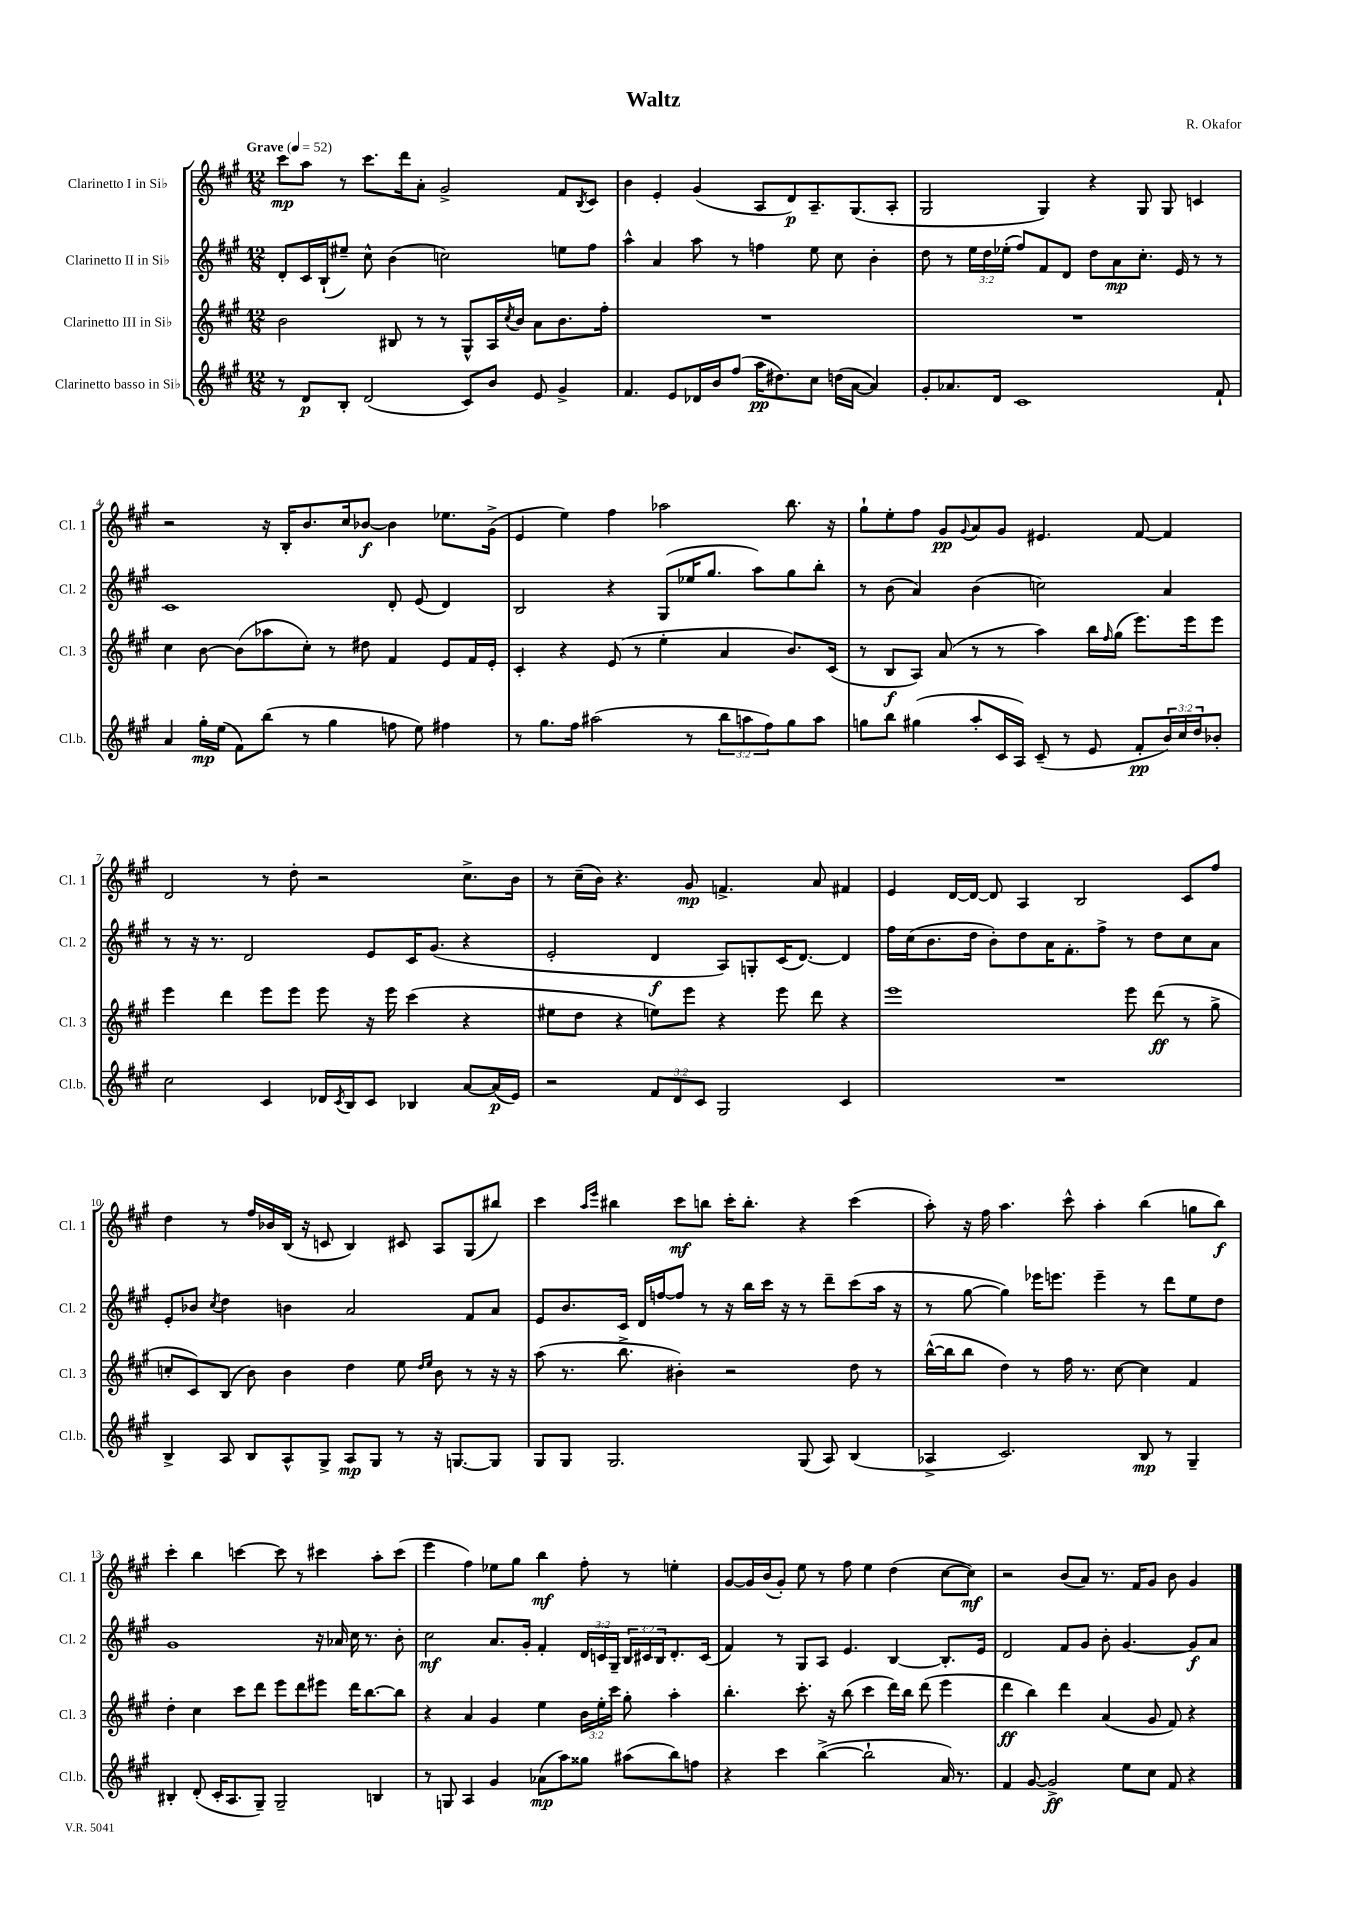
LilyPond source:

\header { title = "Waltz" composer = "R. Okafor" }
<<
\new StaffGroup <<
\new Staff = "s0" \with { instrumentName = "Clarinetto I in Sib" shortInstrumentName = "Cl. 1" } {
    \clef treble \key a \major \numericTimeSignature \time 12/8 \tempo "Grave" 4 = 52
    cis'''8\mp a''8 r8 cis'''8. d'''16 a'8-. gis'2-> fis'8 \acciaccatura { b8 } cis'8 |
    b'4 e'4-. gis'4( a8 d'8\p) a8.-- gis8.( a8-. |
    gis2 gis4) r4 gis8 gis8 c'4 |
    r2 r16 b16-. b'8. cis''16 bes'8~\f bes'4 ees''8. gis'16->( |
    e'4 e''4) fis''4 aes''2 b''8. r16 |
    gis''8-! e''8-. fis''8 gis'8\pp \appoggiatura { gis'8 } a'8 gis'8 eis'4. fis'8~ fis'4 |
    d'2 r8 d''8-. r2 cis''8.-> b'16 |
    r8 cis''16--( b'16) r4. gis'8\mp f'4.-> a'8 fis'4 |
    e'4 d'16~ d'16~ d'8 a4 b2 cis'8 fis''8 |
    d''4 r8 fis''16 bes'16 b16( r16 c'8 b4) cis'8 a8 gis8( bis''8) |
    cis'''4 \grace { a''16 e'''16 } bis''4 cis'''8\mf b''8 cis'''16-. b''8.-. r4 cis'''4( |
    a''8-.) r16 fis''16 a''4. cis'''8-^ a''4-. b''4( g''8 b''8\f) |
    cis'''4-. b''4 c'''4~ c'''8 r8 cis'''4 a''8-. cis'''8( |
    e'''4 fis''4) ees''8 gis''8 b''4\mf fis''8-. r8 e''4-. |
    gis'8~ gis'16 b'16( gis'8-.) e''8 r8 fis''8 e''4 d''4( cis''8~ cis''8\mf) |
    r2 b'8( a'8) r8. fis'16 gis'8 b'8 gis'4 \bar "|." |
}
\new Staff = "s1" \with { instrumentName = "Clarinetto II in Sib" shortInstrumentName = "Cl. 2" } {
    \clef treble \key a \major \numericTimeSignature \time 12/8 \override Staff.TupletNumber.text = #tuplet-number::calc-fraction-text
    d'8-. cis'16 b16-!( eis''8--) cis''8-^ b'4( c''2) e''8 fis''8 |
    a''4-^ a'4 a''8 r8 f''4 e''8 cis''8 b'4-. |
    d''8 r8 \tuplet 3/2 { e''16 d''16 ees''16-.( } fis''8) fis'8 d'8 d''8 a'8\mp cis''8.-. e'16 r8 r8 |
    cis'1 d'8-. e'8( d'4) |
    b2 r4 gis8( ees''16 gis''8. a''8) gis''8 b''8-. |
    r8 b'8( a'4) b'4( c''2) a'4 |
    r8 r16 r8. d'2 e'8 cis'16 gis'8.( r4 |
    e'2-. d'4\f a8) g8-. cis'16( d'8.~) d'4 |
    fis''16 cis''16( b'8. d''16 b'8-.) d''8 a'16 fis'8.-. fis''8-> r8 d''8 cis''8 a'8 |
    e'8-. bes'8 \acciaccatura { cis''8 } d''4 b'4 a'2 fis'8 a'8 |
    e'8 b'8. cis'16 d'16 f''16~ f''8 r8 r16 b''16 cis'''16 r16 r8 d'''8-- cis'''8( a''16 r16 |
    r8 gis''8~ gis''4) ees'''16 e'''8. e'''4-- r8 d'''8 e''8 d''8 |
    gis'1 r16 aes'16 cis''16 r8. b'8-. |
    cis''2\mf a'8. gis'16-. fis'4-. \tuplet 3/2 { d'16 c'16 gis16-- } \tuplet 3/2 { b16 cis'16 b16 } d'8.-. cis'16( |
    fis'4) r8 gis8 a8 e'4. b4~ b8.-. e'16 |
    d'2 fis'8 gis'8 b'8-. gis'4.~ gis'8\f a'8 \bar "|." |
}
\new Staff = "s2" \with { instrumentName = "Clarinetto III in Sib" shortInstrumentName = "Cl. 3" } {
    \clef treble \key a \major \numericTimeSignature \time 12/8 \override Staff.TupletNumber.text = #tuplet-number::calc-fraction-text
    b'2 bis8 r8 r8 gis8-^ a16 \acciaccatura { cis''8 } b'16 a'8 b'8. fis''16-. |
    R1. |
    R1. |
    cis''4 b'8~ b'8( aes''8 cis''8-.) r8 dis''8 fis'4 e'8 fis'16 e'16-. |
    cis'4-. r4 e'8( r8 e''4-. a'4 b'8.) cis'16( |
    r8 b8\f a8) a'8( r8 r8 a''4) b''16 \grace { fis''16 } gis''16( e'''8.) e'''16 e'''8 |
    e'''4 d'''4 e'''8 e'''8 e'''8 r16 e'''16 cis'''4( r4 |
    eis''8 d''8 r4 e''8) e'''8 r4 e'''8 d'''8 r4 |
    e'''1 e'''8 d'''8\ff( r8 gis''8-> |
    c''8-. cis'8) b8( b'8) b'4 d''4 e''8 \grace { d''16 e''16 } b'8 r8 r16 r16 |
    a''8( r8. b''8.-> bis'4-.) r2 d''8 r8 |
    b''16~-^( b''16 b''8 d''4) r8 fis''16 r8. cis''8~ cis''4 fis'4 |
    d''4-. cis''4 cis'''8 d'''8 e'''8 d'''8 eis'''8 d'''16 b''8.~ b''8 |
    r4 a'4 gis'4 e''4 \tuplet 3/2 { b'16 e''16-. cis'''16 } gis''8-. a''4-. |
    b''4.-. cis'''8.-. r16 b''8( cis'''4 d'''16) b''16 d'''8( e'''4 |
    d'''4\ff b''4) d'''4 a'4( gis'8 fis'8) r4 \bar "|." |
}
\new Staff = "s3" \with { instrumentName = "Clarinetto basso in Sib" shortInstrumentName = "Cl.b." } {
    \clef treble \key a \major \numericTimeSignature \time 12/8 \override Staff.TupletNumber.text = #tuplet-number::calc-fraction-text
    r8 d'8\p b8-. d'2( cis'8) b'8 e'8 gis'4-> |
    fis'4. e'8 des'16 b'16 fis''8( a''16\pp dis''8.) cis''8 d''16( a'16~ a'4) |
    gis'8-. aes'8. d'16 cis'1 fis'8-! |
    a'4 gis''16-.\mp e''16( fis'8) b''8( r8 gis''4 f''8 e''8) fis''4 |
    r8 gis''8. fis''16 ais''2( r8 \tuplet 3/2 { b''8 a''8 fis''8) } gis''8 a''8 |
    g''8 b''8 gis''4( a''8-. cis'16 a16) cis'8--( r8 e'8 fis'8-.\pp \tuplet 3/2 { b'16) cis''16 d''16 } bes'8-. |
    cis''2 cis'4 des'16 \acciaccatura { cis'8 } b16 cis'8 bes4 a'8~ a'16\p( e'16) |
    r2 \tuplet 3/2 { fis'8 d'8 cis'8 } gis2 cis'4 |
    R1. |
    b4-> a8 b8 a8-^ gis8-> a8\mp gis8 r8 r16 g8.~ g8 |
    gis8 gis8 gis2. gis8( a8) b4( |
    aes4-> cis'2.) b8\mp r8 gis4-- |
    bis4-. d'8-.( cis'16-. a8. gis8--) gis2-- b4 |
    r8 g8 a4 gis'4 aes'8\mp( a''8) gisis''8 ais''8( b''8) f''8 |
    r4 cis'''4 b''4~->( b''2-! a'16) r8. |
    fis'4 gis'8~ gis'2->\ff e''8 cis''8 fis'8 r4 \bar "|." |
}
>>
>>
